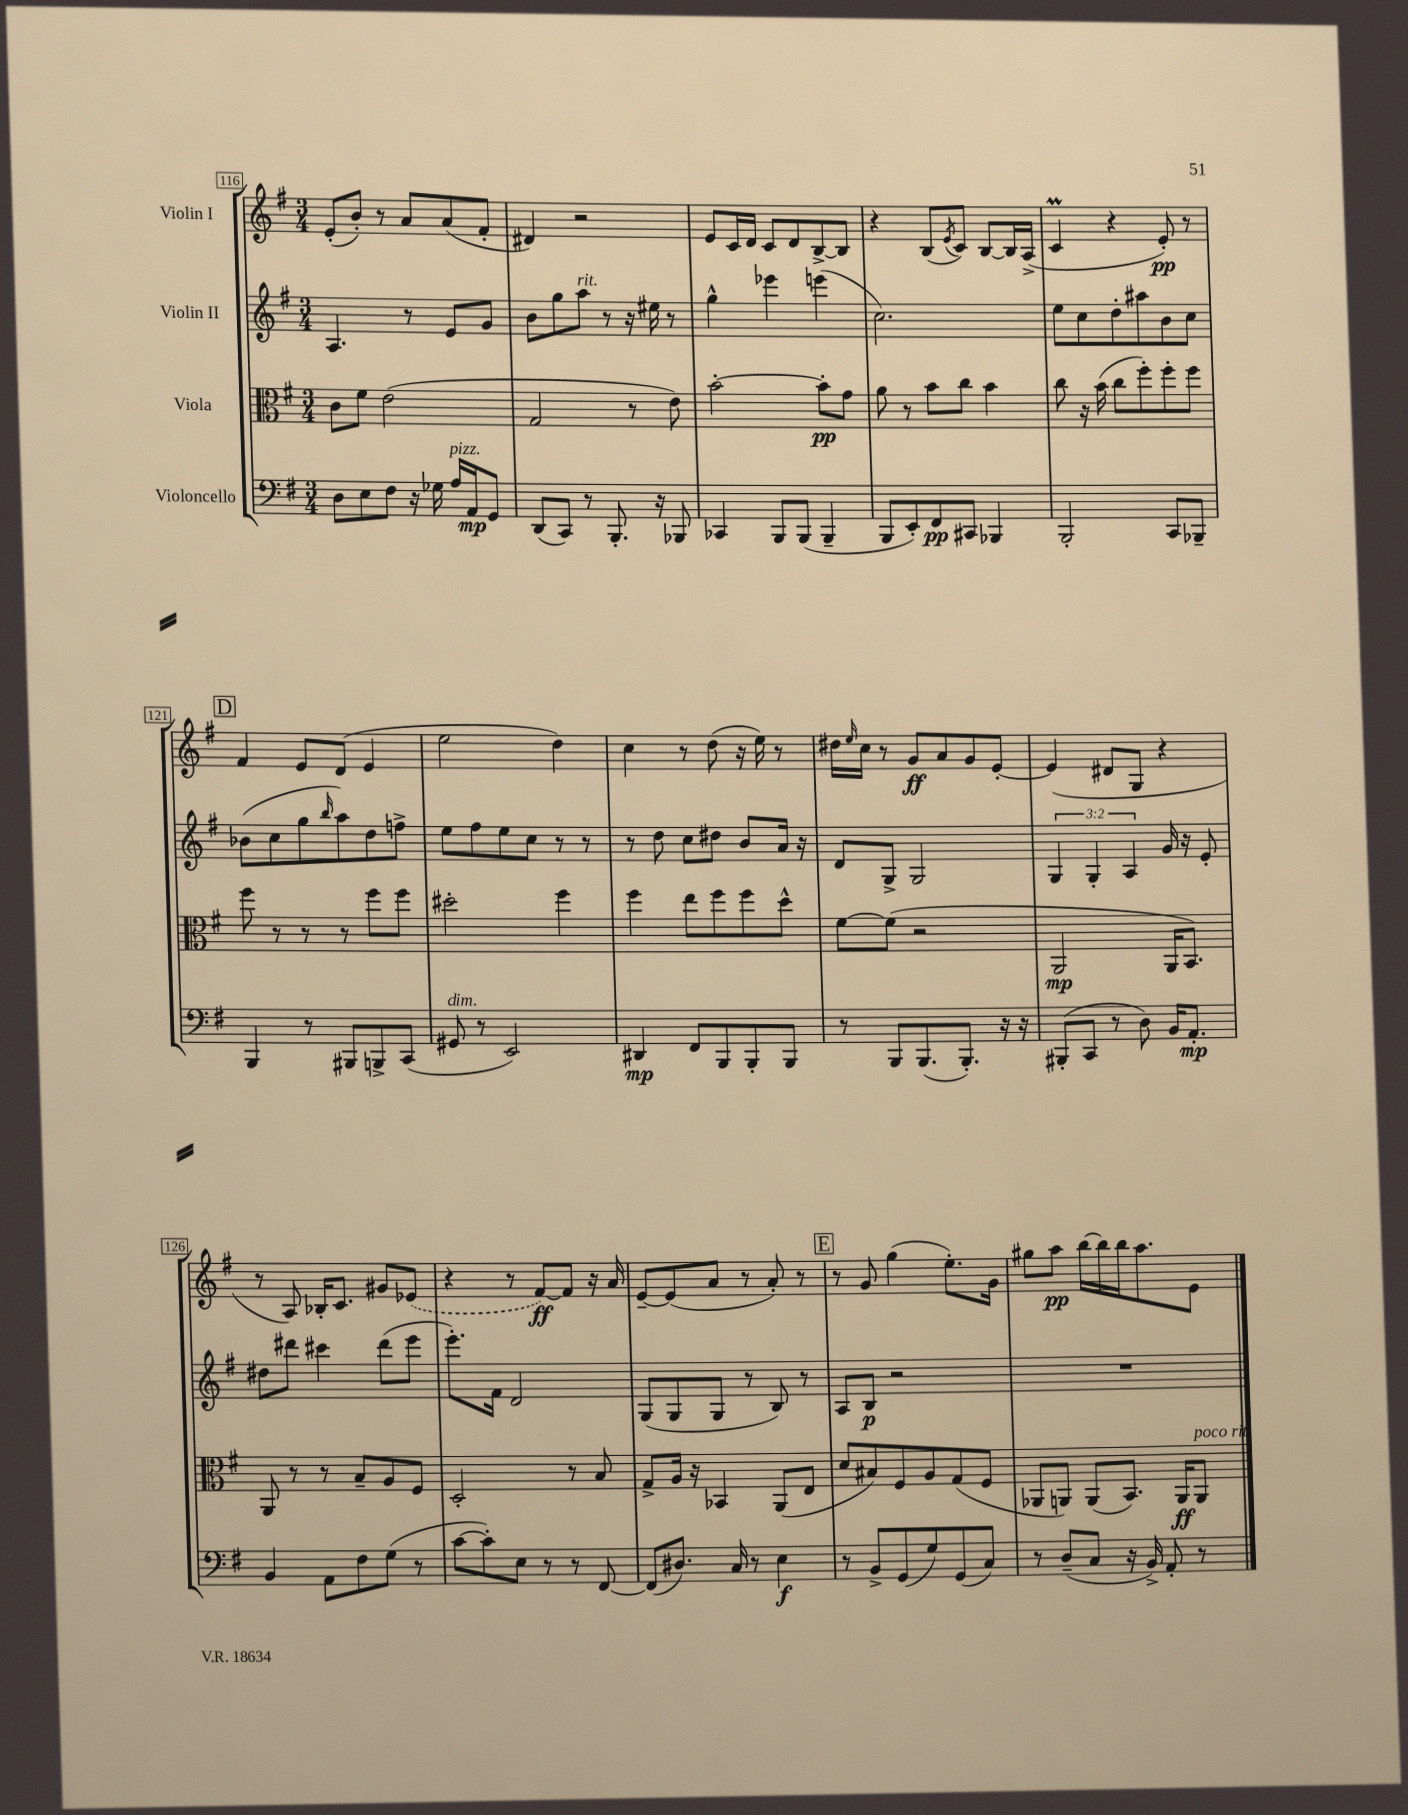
<<
\new StaffGroup <<
\new Staff = "s0" \with { instrumentName = "Violin I" } {
    \clef treble \key g \major \numericTimeSignature \time 3/4
    e'8-.( b'8-.) r8 a'8 a'8( fis'8-. |
    dis'4) r2 |
    e'8 c'16 d'16 c'8 d'8 b8~-> b8 |
    r4 b8( \acciaccatura { e'8 } c'8) b8~ b16 a16->( |
    c'4\prall r4 e'8-.\pp) r8 |
    \mark \markup { \box "D" } fis'4 e'8 d'8( e'4 |
    e''2 d''4) |
    c''4 r8 d''8( r16 e''16) r8 |
    dis''16 \grace { e''16 } c''16 r8 g'8\ff a'8 g'8 e'8~-. |
    e'4( dis'8 g8 r4 |
    r8 a8) bes16-. c'8. gis'8 \once \slurDashed ees'8( |
    r4 r8 fis'8~\ff) fis'8 r16 a'16 |
    e'8~-- e'8( a'8 r8 a'8-.) r8 |
    \mark \markup { \box "E" } r8 g'8 g''4( e''8.-.) g'16 |
    gis''8 a''8\pp b''16~ b''16 b''16 a''8. e'8 \bar "|." |
}
\new Staff = "s1" \with { instrumentName = "Violin II" } {
    \clef treble \key g \major \numericTimeSignature \time 3/4 \override Staff.TupletNumber.text = #tuplet-number::calc-fraction-text
    a4. r8 e'8 g'8 |
    b'8 g''8 a''8^\markup { \italic "rit." } r8 r16 eis''16 r8 |
    g''4-^ ees'''4 e'''4( |
    c''2.) |
    e''8 c''8 d''8-. ais''8 b'8 c''8 |
    \mark \markup { \box "D" } bes'8( c''8 g''8 \grace { b''16 } a''8) d''8 f''8-> |
    e''8 fis''8 e''8 c''8 r8 r8 |
    r8 d''8 c''8 dis''8 b'8 a'16 r16 |
    d'8 g8-> g2 |
    \tuplet 3/2 { g4 g4-. a4 } g'16 r16 e'8-. |
    dis''8 dis'''8 cis'''4 dis'''8( e'''8 |
    e'''8.-.) fis'16 d'2 |
    g8( g8 g8 r8 b8) r8 |
    \mark \markup { \box "E" } a8 b8\p r2 |
    R2. \bar "|." |
}
\new Staff = "s2" \with { instrumentName = "Viola" } {
    \clef alto \key g \major \numericTimeSignature \time 3/4
    c'8 fis'8 e'2( |
    g2 r8 e'8) |
    b'2~-. b'8-.\pp g'8 |
    a'8 r8 b'8 c''8 b'4 |
    c''8 r16 b'16( c''8 fis''8-.) fis''8-. fis''8 |
    \mark \markup { \box "D" } fis''8 r8 r8 r8 fis''8 fis''8 |
    dis''2-. fis''4 |
    fis''4 e''8 fis''8 fis''8 d''8-^ |
    fis'8~ fis'8( r2 |
    a,2\mp a,16 b,8.) |
    a,8 r8 r8 b8-- a8 fis8 |
    d2-. r8 b8 |
    g8-> a16 r16 bes,4 a,8( e8 |
    \mark \markup { \box "E" } d'8 bis8) fis8 a8 g8( fis8 |
    aes,8 a,8) a,8( b,8.) a,16\ff a,8^\markup { \italic "poco rit." } \bar "|." |
}
\new Staff = "s3" \with { instrumentName = "Violoncello" } {
    \clef bass \key g \major \numericTimeSignature \time 3/4
    d8 e8 fis8 r16 ges16 a16^\markup { \italic "pizz." } a,16\mp g,8 |
    d,8( c,8) r8 b,,8.-. r16 bes,,8 |
    ces,4 b,,8 b,,8( b,,4-- |
    b,,8 e,8-.) fis,8\pp cis,8 bes,,4 |
    b,,2-. c,8 bes,,8-- |
    \mark \markup { \box "D" } b,,4 r8 bis,,8 b,,8-> c,8( |
    gis,8^\markup { \italic "dim." } r8 e,2) |
    dis,4\mp fis,8 b,,8 b,,8-. b,,8 |
    r8 b,,8 b,,8.( b,,8.-.) r16 r16 |
    bis,,8-.( c,8 r8 d8) b,16 a,8.-.\mp |
    b,4 a,8 fis8 g8( r8 |
    c'8~ c'8-.) e8 r8 r8 fis,8~ |
    fis,8( dis8.) c16 r8 e4\f |
    \mark \markup { \box "E" } r8 b,8-> g,8( g8) g,8( c8) |
    r8 d8--( c8 r16 b,16->) a,8-. r8 \bar "|." |
}
>>
>>
\layout { \context { \Score currentBarNumber = #116 \override BarNumber.stencil = #(make-stencil-boxer 0.1 0.3 ly:text-interface::print) } }
